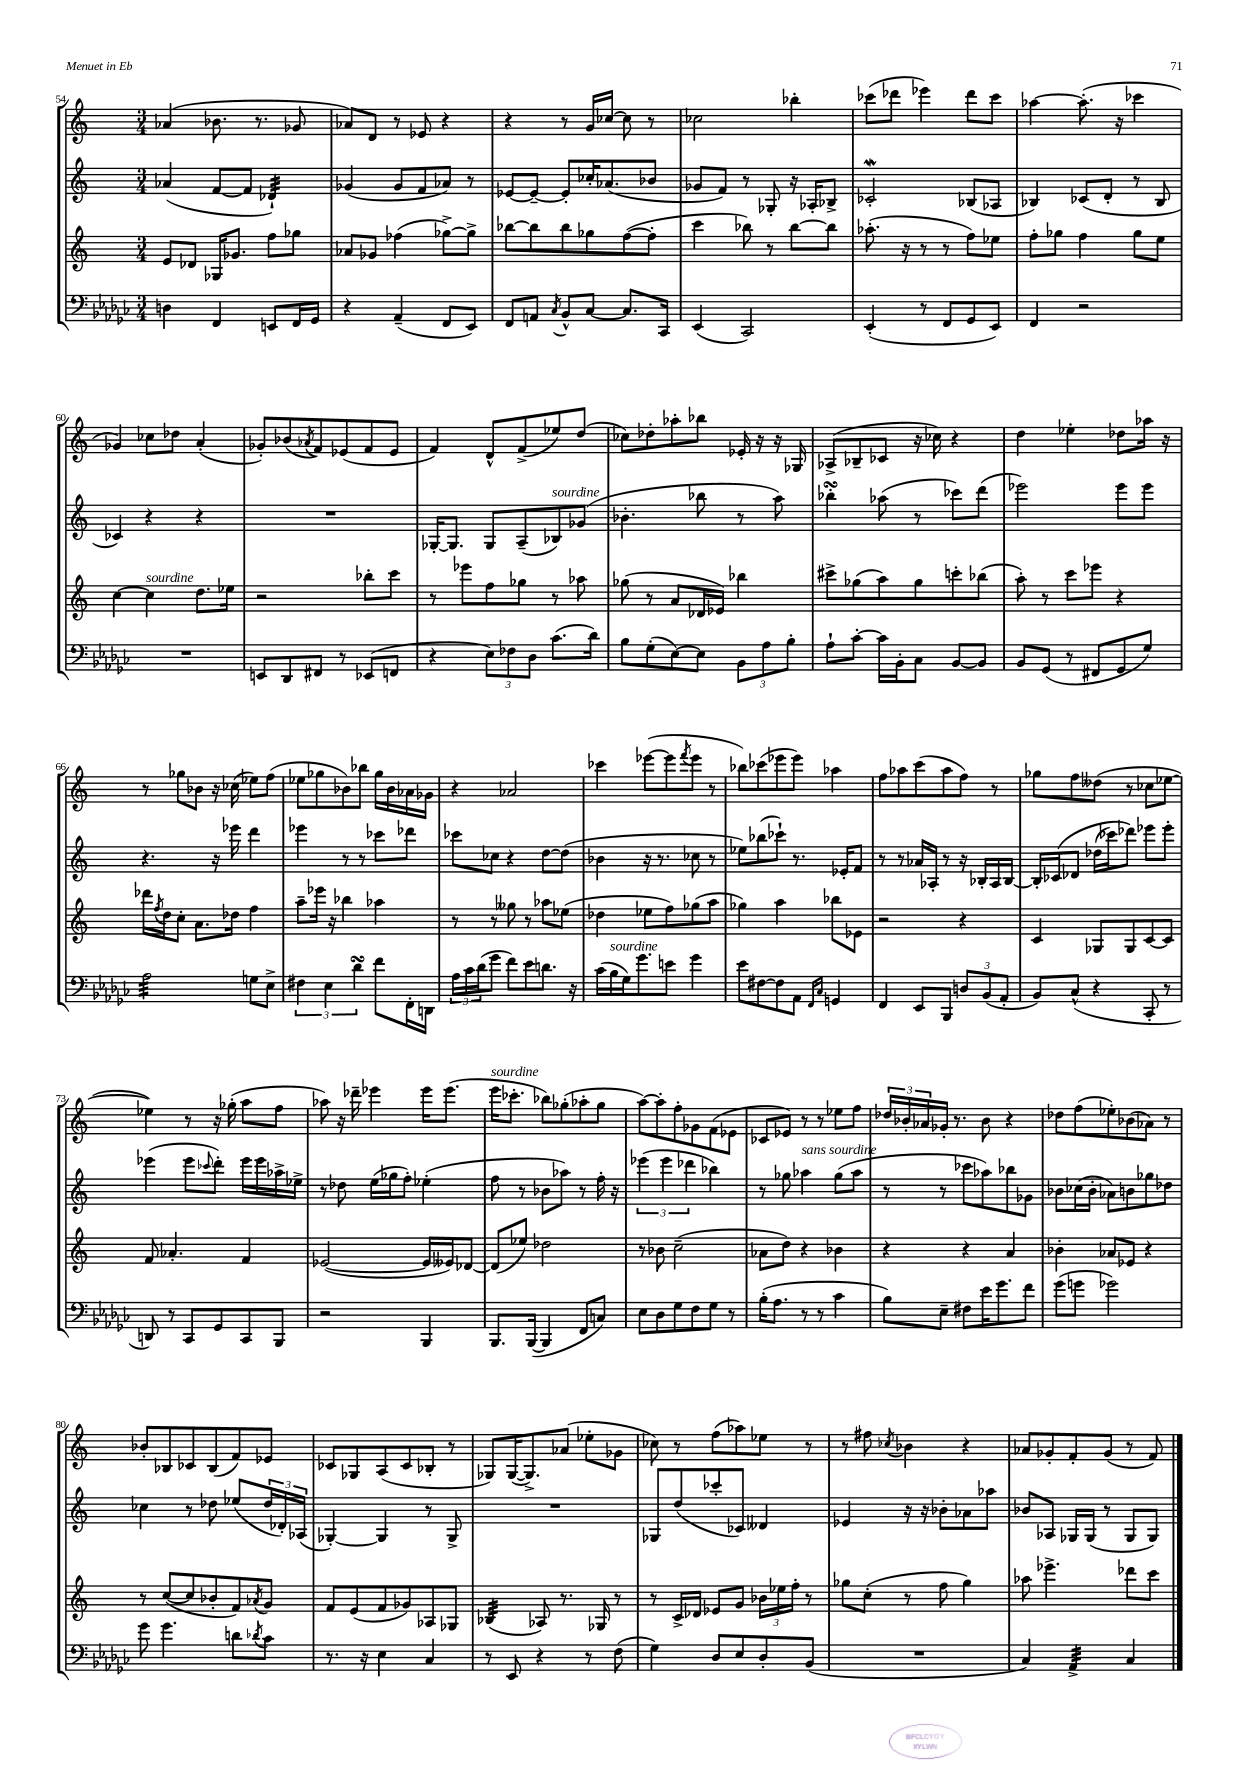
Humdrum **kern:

**kern	**kern	**kern	**kern
*staff4	*staff3	*staff2	*staff1
*clefF4	*clefG2	*clefG2	*clefG2
*k[b-e-a-d-g-c-]	*k[]	*k[]	*k[]
*M3/4	*M3/4	*M3/4	*M3/4
4D	8e	(4a-	(4a-
.	8d-	.	.
4FF	16G-	[8f	8.b-
.	8.g-	.	.
.	.	8f]	.
.	.	.	8.r
8EE	8ff	4d-`)	.
16FF	8gg-	.	8g-
16GG-	.	.	.
=	=	=	=
4r	8a-	(4g-	8a-)
.	8g-	.	8d
(4AA-~	(4ff-	8g-	8r
.	.	8f	8e-
8FF	[8gg-^)	8a-)	4r
8EE-)	8gg-^]	8r	.
=	=	=	=
8FF	[8bb-	[8e-	4r
8AA	8bb-]	8e-~_	.
8qC-	.	.	.
8BB-^^	8bb-	8e-']	8r
[8C-	8gg-	16cc-'	16g
.	.	(8.a-	[16cc-
8.C-]	([8ff	.	8cc-]
.	8ff']	8b-	8r
16CC-	.	.	.
=	=	=	=
(4EE-	4ccc	8g-	2cc-
.	.	8f)	.
2CC-)	8bb-)	8r	.
.	8r	8G-'	.
.	[8bb-	16r	4bb-'
.	.	16A-'	.
.	8bb-]	8B-^	.
=	=	=	=
(4EE-'	(8.aa-'	2c-'	(8ccc-
.	.	.	8ddd-
.	16r	.	.
8r	8r	.	4eee-)
8FF	8r	.	.
8GG-	8ff)	(8B-	8ddd-
8EE-)	8ee-	8A-	8ccc-
=	=	=	=
4FF	8ff'	4B-)	[4aa-
.	8gg-	.	.
2r	4ff	(8c-	(8.aa-']
.	.	8d'	.
.	.	.	16r
.	8gg-	8r	4ccc-
.	8ee	8B-	.
=	=	=	=
2.r	[4cc	4c-)	4g-)
.	4cc]	4r	8cc-
.	.	.	8dd-
.	8.dd	4r	(4a'
.	16ee-	.	.
=	=	=	=
8EE	2r	2.r	8g-')
8DD-	.	.	(8b-
.	.	.	8qa-
8FF#	.	.	8f)
8r	.	.	(8e-
(8EE-	8bb-'	.	8f
8FF	8ccc	.	8e-
=	=	=	=
4r	8r	[16G-'	4f)
.	.	8.G-]	.
.	8eee-	.	.
12E-)	8ff	8G-	8d^^
12F-	.	.	.
.	8gg-	(8A~	(8f^
12D-	.	.	.
(8.c-	8r	8B-)	8ee-)
.	8aa-	(8g-	(8dd
16d-)	.	.	.
=	=	=	=
8B-	(8gg-	4.b-'	8cc-)
(8G-'	8r	.	8dd-'
[8E-)	8a	.	8aa-'
8E-]	16d-	8bb-	8bb-
.	16e-)	.	.
12BB-	4bb-	8r	16e-'
.	.	.	16r
12A-	.	.	.
.	.	8aa)	16r
12B-'	.	.	.
.	.	.	16G-
=	=	=	=
8A-`	8ccc#^	4bb-'	(8A-^
[8c-'	(8gg-	.	8B-~
16c-]	8aa)	(8aa-	8c-
16BB-'	.	.	.
8C-	8gg-	8r	16r
.	.	.	16cc-)
[8BB-	8ccc'	8ccc-)	4r
8BB-]	(8bb-	(8ddd	.
=	=	=	=
8BB-	8aa')	2eee-)	4dd
(8GG-	8r	.	.
8r	8ccc	.	4ee-'
8FF#	8eee-	.	.
8GG-	4r	8eee-	8dd-
8G-)	.	8eee-	16aa-
.	.	.	16r
=	=	=	=
2A-	16ddd-	4.r	8r
.	8qff	.	.
.	16dd	.	.
.	8cc'	.	8gg-
.	8.a	.	8b-
.	.	16r	16r
.	16dd-	16eee-	(16cc-
8G	4ff	4ddd	8ee-)
8E-^	.	.	(8ff
=	=	=	=
6F#	8aa~	4eee-	8ee-
.	16eee-	.	8gg-
6E-	.	.	.
.	16r	.	.
.	4bb-	8r	8b-)
6d-	.	.	.
.	.	8r	8bb-
8f	4aa-	8ccc-	16gg-
.	.	.	16b-
16FF'	.	8ddd-	16a-
16DD	.	.	16g-
=	=	=	=
24A-	8r	8ccc-	4r
24c-	.	.	.
(24d-	.	.	.
8g-	8r	8cc-	.
8f)	8gg--	4r	2a-
8e-	8r	.	.
8.d	8aa-	[8dd	.
.	(8ee-	(8dd]	.
16r	.	.	.
=	=	=	=
(16c-	4dd-	4b-	4ccc-
16B-	.	.	.
16G-)	.	.	.
8.g-	.	.	.
.	8ee-	16r	([8eee-
.	.	8.r	.
8e	8ff)	.	8eee-]
.	.	.	8qfff
4g-	(8gg-	8cc-	8eee-
.	8aa	8r	8r
=	=	=	=
8e-	4gg-)	8ee-)	8bb-)
[8F#	.	(8bb-	(8ccc-
8F#]	4aa	8ccc-`)	8eee-
8AA-	.	8.r	8eee-)
16qqFF	.	.	.
16qqC-	.	.	.
4GG	8bb-	.	4aa-
.	.	16e-'	.
.	8e-	8f	.
=	=	=	=
4FF	2r	8r	8ff
.	.	8r	8aa-
8EE-	.	16a-	(8ccc
.	.	16A-'	.
8BBB-	.	8r	8aa-
12D	4r	16r	8ff)
.	.	16B-'	.
(12BB-	.	.	.
.	.	16A-	8r
12AA-'	.	.	.
.	.	[16B-	.
=	=	=	=
8BB-)	4c	16B-']	8gg-
.	.	&(16c-	.
(8C-^^	.	8d-	8ff
4r	8G-	(16dd-	(8dd--
.	.	16ccc-)	.
.	8G-	8ddd-&)	8r
8CC-'	[8c	8eee-	8cc-
8r	8c]	8eee-'	[8ee-
=	=	=	=
8DD)	8f	(4eee-	4ee-])
8r	4.a-'	.	.
8CC-	.	8eee-	8r
.	.	8qqccc-	.
8GG-	.	8ddd')	16r
.	.	.	(16gg-'
8CC-	4f	16eee-	8aa
.	.	16eee-	.
8BBB-	.	16aa-^	8ff
.	.	16ee-^	.
=	=	=	=
2r	([2e-	8r	8aa-)
.	.	8dd-	16r
.	.	.	16ddd-~
.	.	(16ee	4eee-
.	.	16gg-	.
.	.	8ff')	.
4BBB-	16e-]	(4ee-'	16eee-
.	16e--)	.	(8.eee-
.	[8d-	.	.
=	=	=	=
8.BBB-	(8d-]	8ff	16eee
.	.	.	8.ccc-'
.	8ee-)	8r	.
([16BBB-	.	.	.
4BBB-]	2dd-	8b-	8bb-)
.	.	8aa-)	(8gg-'
8FF	.	8r	8aa-'
8C)	.	16ff'	8gg-
.	.	16r	.
=	=	=	=
8E-	8r	(6eee-	[8aa)
8D-	8b-	.	8aa']
.	.	6eee-	.
8G-	(2cc~	.	8ff'
.	.	6ddd-	.
8F	.	.	8g-
8G-	.	4bb-)	(8f
8r	.	.	8e-
=	=	=	=
(16B-'	8a-	8r	8c-
8.A-	.	.	.
.	8dd)	8gg-	8e-)
8r	4r	4aa-	8r
8r	.	.	8r
4c-	4b-	(8gg-	8ee-
.	.	8aa-	8ff
=	=	=	=
8B-)	4r	8r	24dd-
.	.	.	24b-'
.	.	.	24a-
8E-~	.	8r	16g-'
.	.	.	8.r
8F#	4r	8ccc-	.
16e-	.	8aa-)	8b-
8.g-	.	.	.
.	4a	8bb-	4r
8f	.	8g-	.
=	=	=	=
(8g-	4b-'	8b-	8dd-
8g	.	(16cc-	(8ff
.	.	16b-'	.
2g-)	8a-	8a-)	8ee-')
.	8e-	8b	(8b-
.	4r	8gg-	8a-)
.	.	8dd-	8r
=	=	=	=
8g-	8r	4cc-	8b-'
4.g-	([8cc	.	8B-
.	8cc]	8r	8c-
.	8b-'	8dd-	(8B-
8d	8f)	(8ee-	8f)
8qd-	8qa-	.	.
8c-	8g	24dd-	8e-
.	.	24d-')	.
.	.	(24A-	.
=	=	=	=
8.r	8f	[4G-')	8c-
.	(8e	.	8G-
16r	.	.	.
4E-	8f	4G-]	(8A
.	8g-)	.	8c-
4C-	8A-	8r	8B-'
.	8G-	8G-^	8r
=	=	=	=
8r	(4B-	2.r	8G-)
8EE-	.	.	([16G-
.	.	.	8.G-^])
4r	8A-)	.	.
.	8.r	.	(8a-
8r	.	.	8ee-'
.	16G-	.	.
(8F	8r	.	8g-
=	=	=	=
4G-)	8r	8G-	8cc-)
.	16c^	(8dd	8r
.	16d-	.	.
8D-	8e-	8ccc-'	(8ff
8E-	8g	8c-)	8aa-)
8D-'	24b-	4d--	8ee-
.	24ee-	.	.
.	24ff'	.	.
(8BB-	8r	.	8r
=	=	=	=
2.r	8gg-	4e-	8r
.	(8cc'	.	8ff#
.	.	.	8qcc-
.	8r	16r	4b-
.	.	16r	.
.	8ff	8b-'	.
.	4gg-)	8a-	4r
.	.	8aa-	.
=	=	=	=
4C-)	8aa-	8b-	8a-
.	4.eee-^	8A-	8g-'
4AA-^	.	16G-	8f'
.	.	(16G-	.
.	.	8r	(8g-
4C-	8ddd-	8G-	8r
.	8ccc	8G-)	8f)
==	==	==	==
*-	*-	*-	*-
